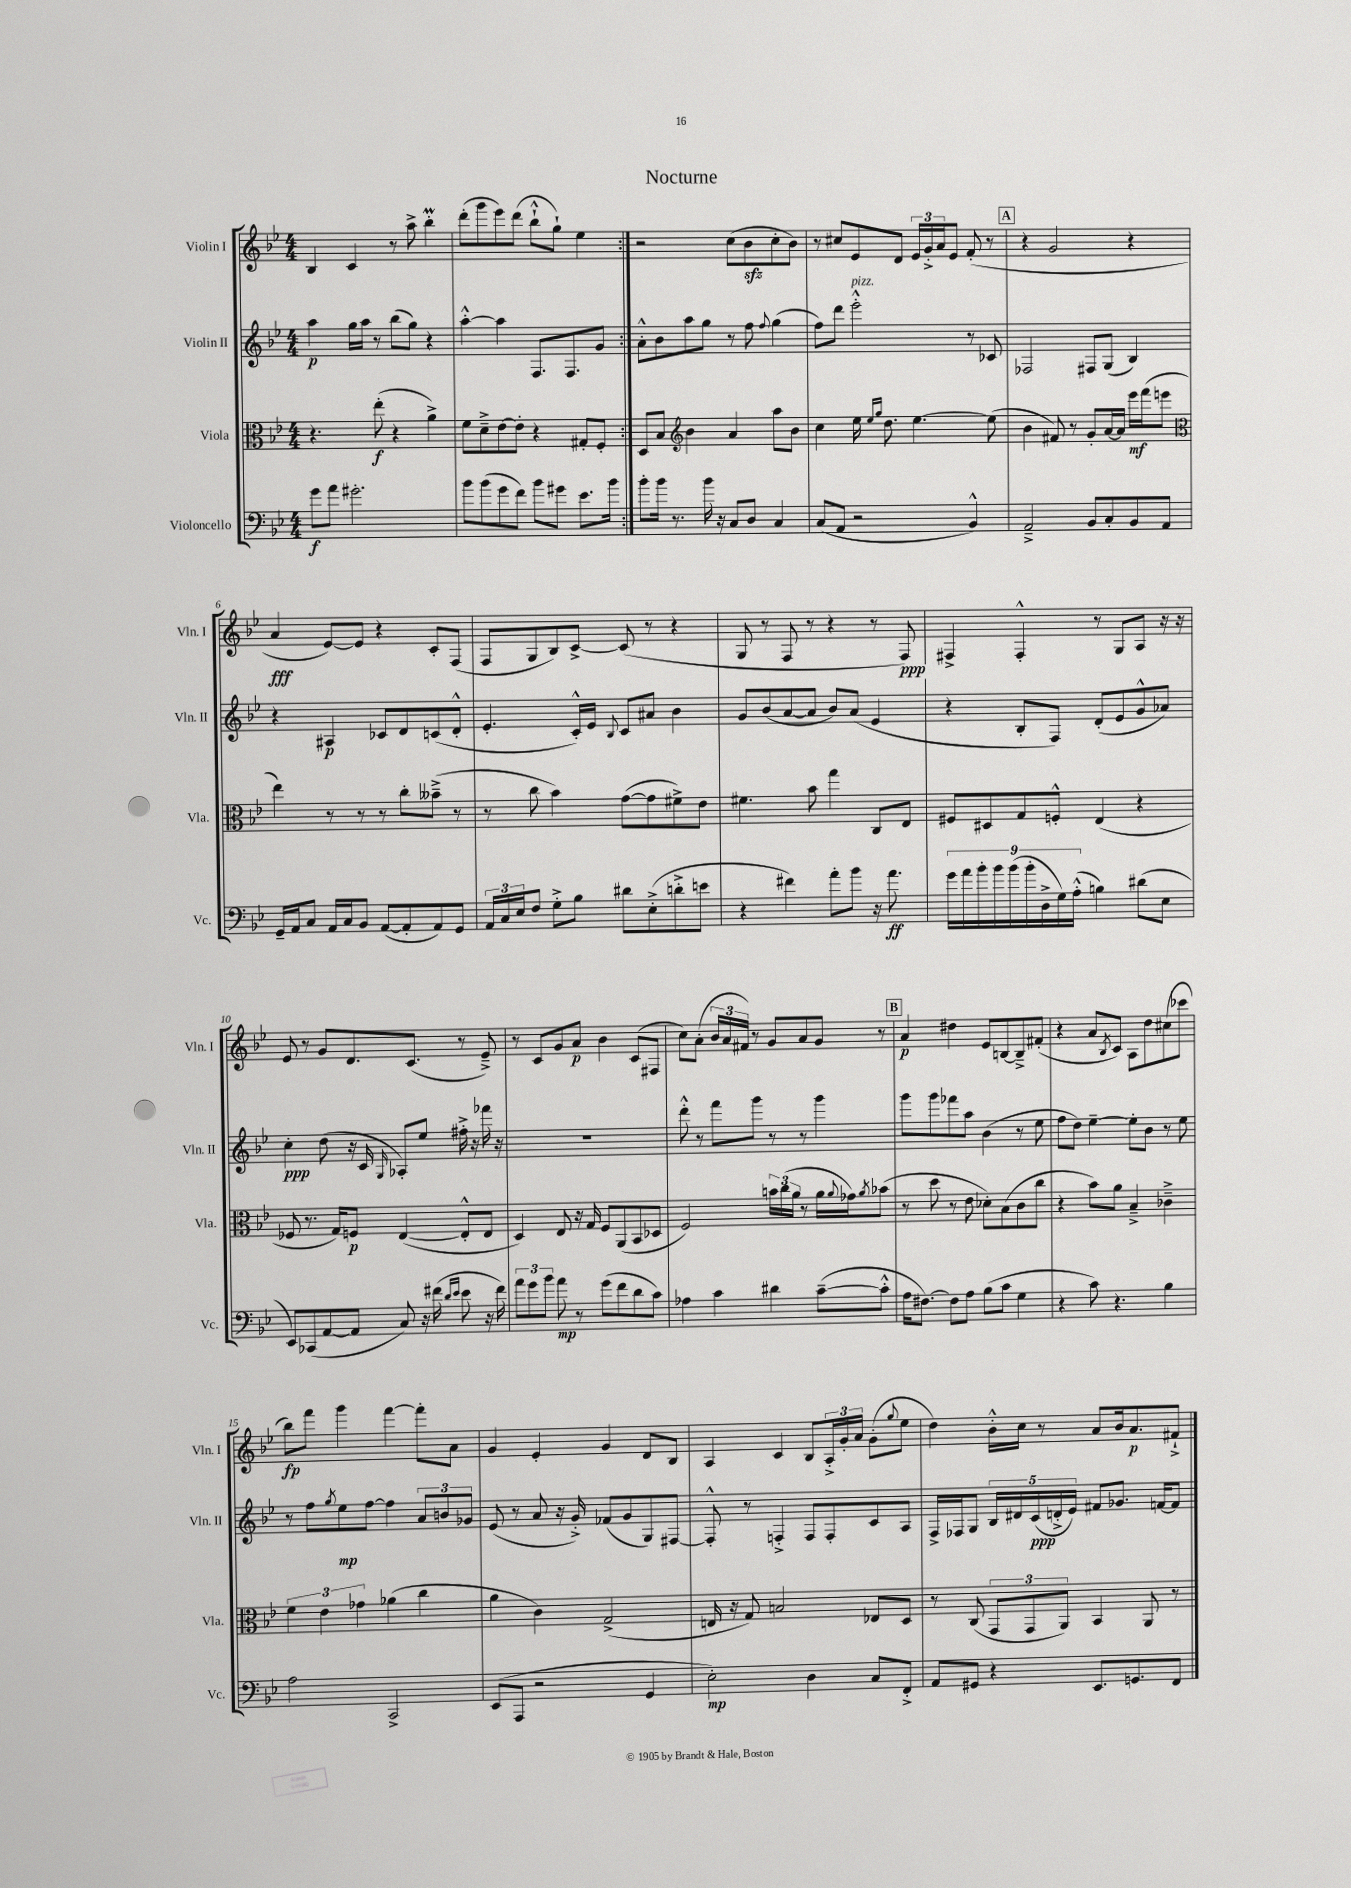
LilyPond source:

\header { title = "Nocturne" }
<<
\new StaffGroup <<
\new Staff = "s0" \with { instrumentName = "Violin I" shortInstrumentName = "Vln. I" } {
    \clef treble \key bes \major \numericTimeSignature \time 4/4
    \repeat volta 2 { bes4 c'4 r8 a''8-> bes''4-.\prall |
    d'''8-.( g'''8 ees'''8) d'''8( bes''8-!-^ g''8-!) ees''4 | }
    r2 c''8( bes'8\sfz c''8-. bes'8) |
    r8 cis''8 ees'8 d'8 \tuplet 3/2 { ees'16 g'16-.-> a'16 } ees'8 f'8-.( r8 |
    \mark \markup { \box "A" } r4 g'2 r4 |
    a'4\fff ees'8~) ees'8 r4 c'8-. f8( |
    f8 g8 bes8) c'8~-> c'8( r8 r4 |
    g8 r8 f8 r8 r4 r8 f8\ppp) |
    fis4-> fis4-.-^ r8 g8 a8 r16 r16 |
    ees'8 r8 g'8 d'8. c'8.( r8 ees'8--->) |
    r8 c'8 g'8 a'8\p bes'4 c'8( fis8 |
    c''8) a'8-.( \tuplet 3/2 { bes'16 a'16 fis'16) } r8 g'8 a'8 g'8 r8 |
    \mark \markup { \box "B" } a'4\p dis''4 ees'8 b8~ b8---> fis'8-.( |
    r4 a'8 \acciaccatura { bes8 } c'8) a8 d''8 cis''8( ces'''8 |
    bes''8\fp) f'''8 g'''4 f'''4~ f'''8-. a'8 |
    g'4 ees'4-. g'4 d'8 bes8 |
    a4 c'4 bes8 \tuplet 3/2 { a16-.-> g'16-. a'16 } g'8-.( \appoggiatura { g''8 } ees''8 |
    d''4) bes'16-.-^ c''16 r8 a'8 bes'16 a'8.\p fis'8-!-> \bar "|." |
}
\new Staff = "s1" \with { instrumentName = "Violin II" shortInstrumentName = "Vln. II" } {
    \clef treble \key bes \major \numericTimeSignature \time 4/4
    \repeat volta 2 { a''4\p g''16 a''16 r8 bes''8( g''8) r4 |
    a''4~-.-^ a''4 f8. f8. g'8 | }
    a'8-.-^ bes'8 a''8 g''8 r8 f''8 \appoggiatura { f''8 } g''4( |
    f''8) d'''8 ees'''2-.-^^\markup { \italic "pizz." } r8 ces'8 |
    \mark \markup { \box "A" } fes2 fis8 g8( bes4) |
    r4 ais4\p ces'8 d'8 c'8( d'8-.-^ |
    ees'4.-. c'16-.-^) ees'16 \appoggiatura { bes8 } c'8 ais'8 bes'4 |
    g'8 bes'8( a'8~ a'8 bes'8) a'8( ees'4 |
    r4 bes8-. f8) d'8-.( ees'8 g'8-^ aes'8) |
    c''4-.\ppp d''8( r16 c'16 \grace { g16 } aes8-.) ees''8 fis''16-.-> r16 fes'''16 r16 |
    R1 |
    d'''8-.-^ r8 f'''8 g'''8 r8 r8 g'''4 |
    \mark \markup { \box "B" } g'''8 g'''8 fes'''8 a''8 bes'4( r8 ees''8 |
    f''8 d''8) ees''4~-- ees''8-. bes'8 r8 ees''8 |
    r8 f''8 \acciaccatura { g''8 } ees''8\mp f''8~ f''4 \tuplet 3/2 { a'8 b'8 ges'8 } |
    ees'8( r8 a'8 r16 g'16-.->) fes'8( g'8 g8) fis8~ |
    fis8-.-^ r8 f4-.-> f8 f8-. c'8 a8 |
    f16-> fes16 g8 \tuplet 5/4 { bes16 dis'16 c'16\ppp( d'16-.-> ees'16) } fis'8 ges'8. f'16~ f'8 \bar "|." |
}
\new Staff = "s2" \with { instrumentName = "Viola" shortInstrumentName = "Vla." } {
    \clef alto \key bes \major \numericTimeSignature \time 4/4
    \repeat volta 2 { r4. ees''8-.\f( r4 a'4->) |
    f'8 d'8---> ees'8~ ees'8-. r4 gis8-. f8-. | }
    d8 bes8 \clef treble bes'4 a'4 a''8 bes'8 |
    c''4 ees''16 \grace { ees''16 g''16 } d''8. ees''4.~ ees''8( |
    \mark \markup { \box "A" } bes'4 fis'8) r8 g'8-. a'16~ a'16 ees'''16\mf f'''16( e'''8 |
    \clef alto ees''4) r8 r8 r8 c''8-. beses'8--->( r8 |
    r8 c''8 bes'4) g'8~( g'8 fis'8->) ees'8 |
    fis'4. bes'8 g''4 c8 ees8 |
    fis8 dis8 g8 f8-.-^ ees4( r4 |
    fes8 r8. g16) f8\p ees4~( ees8-.-^ ees8 |
    d4) ees8 r16 g16 f8 a,8( bes,8 des8 |
    f2) \tuplet 3/2 { b'16 c''16( a'16 } r8 a'16 \appoggiatura { a'8 } ges'16) \acciaccatura { a'8 } bes'8( |
    \mark \markup { \box "B" } r8 d''8 r8 ees'8 des'8-.) bes8( c'8 c''8 |
    r4 bes'8) a'8 bes4---> ces'4---> |
    \tuplet 3/2 { f'4 ees'4 ges'4 } aes'4( c''4 |
    a'4 c'4) g2->( |
    e16 r16 g8) b2 ees8 d8 |
    r8 c8( \tuplet 3/2 { g,8 g,8 a,8) } bes,4 a,8 r8 \bar "|." |
}
\new Staff = "s3" \with { instrumentName = "Violoncello" shortInstrumentName = "Vc." } {
    \clef bass \key bes \major \numericTimeSignature \time 4/4
    \repeat volta 2 { g'8\f a'8 gis'2.-. |
    bes'8 bes'8( g'8 f'8) bes'8 gis'8 ees'8. bes'16 | }
    bes'8-. bes'16 r8. bes'16 r16 c8 d8 c4 |
    c8( a,8 r2 bes,4-^) |
    \mark \markup { \box "A" } a,2---> bes,8 c8-. bes,8 a,8 |
    g,16-- a,16 c8 a,16 c16 bes,8 a,8~( a,8-. a,8) g,8 |
    \tuplet 3/2 { a,16 c16 ees16 } f8 g8-.-> bes8 dis'8 ees8-.->( d'8-.-> e'8 |
    r4 fis'4) a'8-. bes'8 r16 a'8.\ff |
    \tuplet 9/8 { g'16 a'16 bes'16-. bes'16 bes'16( bes'16-. d16-> g16) a16-.-^( } b4) dis'8( ees8 |
    ees,8) ces,8( a,8~ a,8 c8) r16 fis'16( \grace { d'16 ees'16 } ees'8 r16 fis'16) |
    \tuplet 3/2 { a'8 g'8 bes'8 } a'8\mp r8 g'8( f'8 d'8 c'8) |
    aes4 c'4 dis'4 c'8~--( c'8-.-^ |
    \mark \markup { \box "B" } a16 fis8.~) fis8 a8 bes8( c'8 g4 |
    r4 c'8) r4. bes4 |
    a2 c,2-> |
    ees,8( a,,8 r2 g,4 |
    ees2-.\mp) d4 c8 f,8-.-> |
    a,8 gis,8 r4 ees,8. g,8. f,8 \bar "|." |
}
>>
>>
